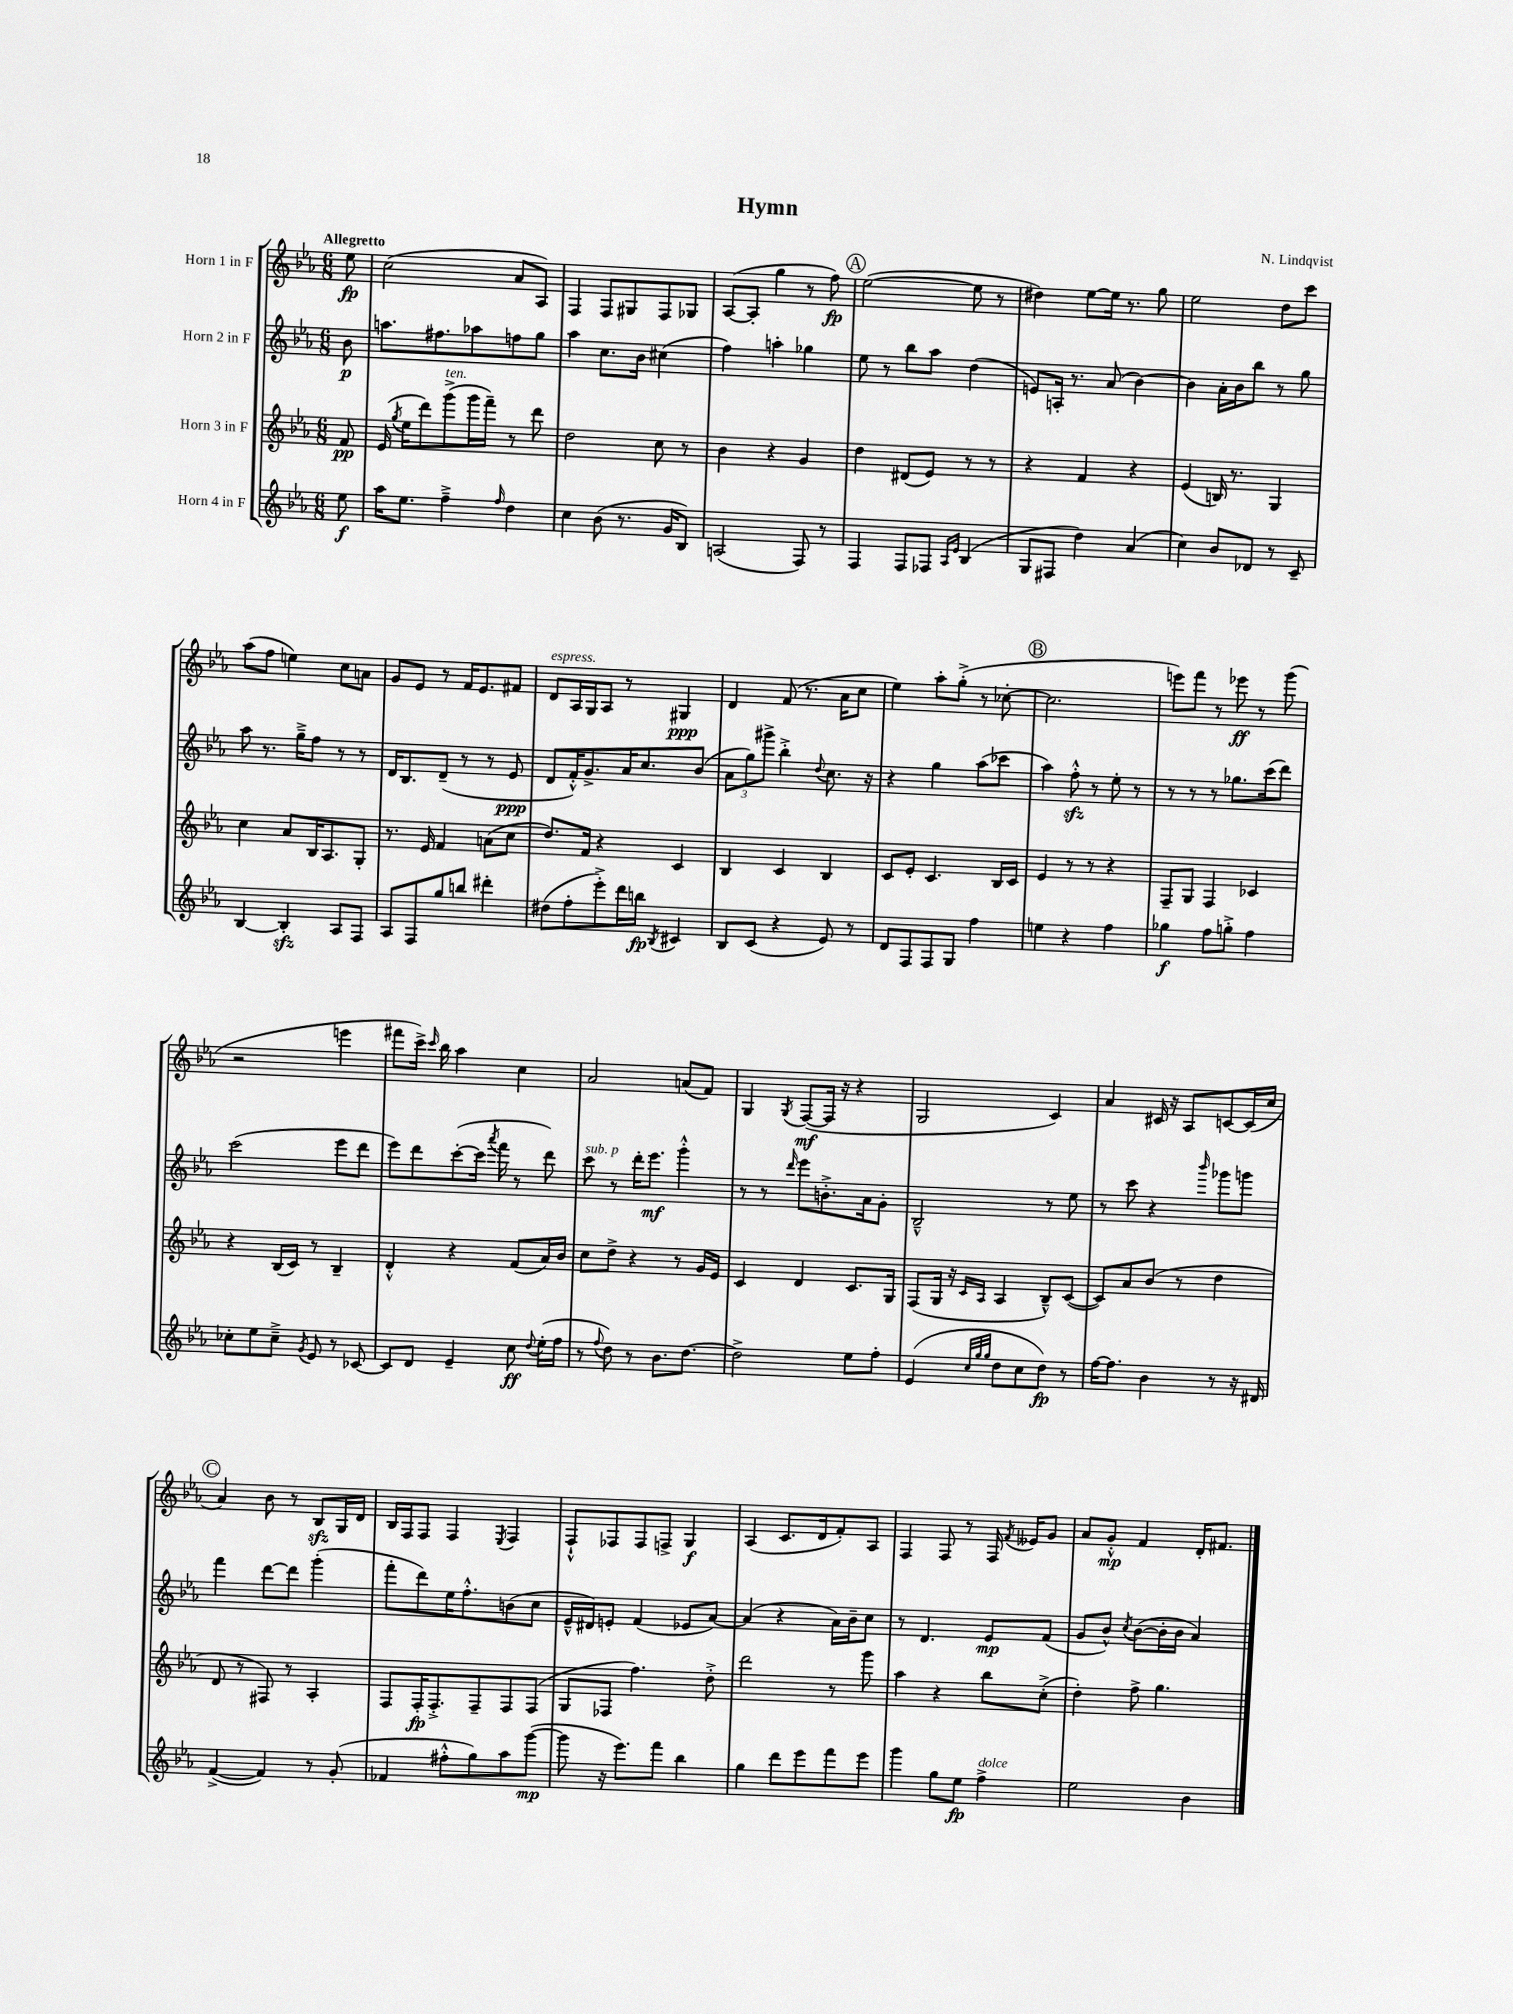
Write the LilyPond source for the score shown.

\header { title = "Hymn" composer = "N. Lindqvist" }
<<
\new StaffGroup <<
\new Staff = "s0" \with { instrumentName = "Horn 1 in F" } {
    \clef treble \key ees \major \numericTimeSignature \time 6/8 \partial 8 \tempo "Allegretto"
    \autoBeamOff ees''8\fp |
    c''2( aes'8[ aes8]) |
    f4 f8[ gis8 f8 ges8] |
    aes8[~( aes8]-. g''4 r8 f''8\fp) |
    \mark \markup { \circle "A" } ees''2~( ees''8 r8 |
    dis''4) ees''8[~ ees''16] r8. g''8 |
    ees''2 d''8[ c'''8] |
    aes''8[( f''8] e''4) c''8[ a'8] |
    g'8[ ees'8] r8 f'16[ ees'8. fis'8] |
    d'8[^\markup { \italic "espress." } aes16 g16 aes8] r8 gis4\ppp |
    d'4 f'8( r8. aes'16[ c''8] |
    ees''4) aes''8[-. g''8]-.->( r8 ces''8~-. |
    \mark \markup { \circle "B" } ces''2. |
    e'''8[) f'''8] r8 ees'''8\ff r8 g'''8( |
    r2 e'''4 |
    fis'''8[ c'''16]->) \grace { c'''16 } bes''16 aes''4 c''4 |
    aes'2 a'8[( f'8]) |
    g4 \acciaccatura { g8 } f8[~\mf( f16] r16 r4 |
    g2 c'4) |
    aes'4 cis'16 r16 aes8[ c'8~ c'16( c''16] |
    \mark \markup { \circle "C" } aes'4) bes'8 r8 bes8[\sfz g16 d'16] |
    bes16[ f16 f8] f4 \acciaccatura { ees8 } f4 |
    f8[-!-^ fes8 fes8 f8]-> g4\f |
    aes4( c'8.[ d'16 f'8-.) aes8] |
    f4 f8 r8 f16 \acciaccatura { f'8 } eeses'16[ g'8] |
    aes'8[ g'8]-.-^\mp f'4 d'16[-. fis'8.] \bar "|." |
}
\new Staff = "s1" \with { instrumentName = "Horn 2 in F" } {
    \clef treble \key ees \major \numericTimeSignature \time 6/8 \partial 8
    \autoBeamOff bes'8\p |
    a''8.[ fis''8. aes''8 f''8 g''8] |
    aes''4 c''8.[ bes'16] cis''4( |
    f''4) a''4-. ges''4 |
    \mark \markup { \circle "A" } ees''8 r8 bes''8[ aes''8] d''4( |
    e'8[) a16]-. r8. aes'8( bes'4~) |
    bes'4 aes'16[-. bes'16 bes''8] r8 g''8 |
    aes''8 r8. g''16[---> f''8] r8 r8 |
    d'16[ bes8. d'8]--( r8 r8 ees'8\ppp |
    d'8[ f'16-.-^) g'8.-> aes'16 c''8. bes'8]( |
    \tuplet 3/2 { aes'8[ g''8) gis'''8]-> } bes''4-.-> \appoggiatura { d''8 } c''8. r16 |
    r4 g''4 aes''8[( ces'''8] |
    \mark \markup { \circle "B" } aes''4) f''8-.-^\sfz r8 ees''8-. r8 |
    r8 r8 r8 ges''8.[ c'''16( d'''8]) |
    c'''2( ees'''8[ d'''8] |
    ees'''8[) d'''8 c'''8~-.( c'''16] \acciaccatura { aes'''8 } f'''16 r8 d'''8) |
    c'''8^\markup { \italic "sub. p" } r8 d'''16[-. ees'''8.]\mf g'''4-.-^ |
    r8 r8 \grace { d'''16 } ees'''8[ b'8.-.-> aes'16 g'8]-. |
    bes2---^ r8 ees''8 |
    r8 c'''8 r4 \grace { bes'''16 } ges'''8[ g'''8] |
    \mark \markup { \circle "C" } f'''4 d'''8[~ d'''8] g'''4-.( |
    f'''8[-. d'''8) ees''16 f''8.-.-^ b'8( c''8] |
    ees'16[---^ dis'16) e'8]-. f'4( ees'8[ aes'8]~) |
    aes'4( r4 aes'16[) bes'16-- c''8] |
    r8 d'4. ees'8[\mp f'8]( |
    g'8[ bes'8]-^) \acciaccatura { c''8 } bes'8[~( bes'16-. bes'16] aes'4) \bar "|." |
}
\new Staff = "s2" \with { instrumentName = "Horn 3 in F" } {
    \clef treble \key ees \major \numericTimeSignature \time 6/8 \partial 8
    \autoBeamOff f'8\pp |
    ees'16( \acciaccatura { g''8 } ees''16[ d'''8) g'''8->^\markup { \italic "ten." }( g'''16 f'''16]--) r8 d'''8 |
    d''2 c''8 r8 |
    bes'4 r4 g'4 |
    \mark \markup { \circle "A" } d''4 dis'8[( ees'8]) r8 r8 |
    r4 f'4 r4 |
    ees'4( b16) r8. g4 |
    c''4 aes'8[ bes16 aes8. g8]-. |
    r8. ees'16 f'4 a'8[( c''8] |
    d''8.[) f'16] r4 c'4 |
    bes4 c'4 bes4 |
    c'8[ ees'8]-. c'4. bes16[ c'16] |
    \mark \markup { \circle "B" } ees'4 r8 r8 r4 |
    f8[-- g8] f4 ces'4 |
    r4 bes16[( c'16]) r8 bes4-- |
    d'4-.-^ r4 f'8[( aes'16) bes'16] |
    c''8[ d''8]-> r4 r8 g'16[ ees'16] |
    c'4 d'4 c'8.[ g16] |
    f8[( g16] r16 \grace { c'16[ aes16] } aes4 bes8[---^) c'8]~( |
    c'8[) aes'8 bes'8]( r8 d''4 |
    \mark \markup { \circle "C" } d'8 r8 fis8) r8 aes4-. |
    f8[ f16-.\fp f8.-.-> f8-- f8 f8]( |
    g8[ fes8] f''4.) d''8-.-> |
    d'''2 r8 g'''8 |
    aes''4 r4 bes''8[ c''8]-.->( |
    d''4-.) f''8-> g''4. \bar "|." |
}
\new Staff = "s3" \with { instrumentName = "Horn 4 in F" } {
    \clef treble \key ees \major \numericTimeSignature \time 6/8 \partial 8
    \autoBeamOff ees''8\f |
    aes''16[ ees''8.] f''4---> \grace { f''16 } d''4 |
    c''4 bes'8( r8. g'16[ bes8]) |
    a2( f8) r8 |
    \mark \markup { \circle "A" } f4 f8[ fes8] \grace { aes16[ ees'16] } bes4( |
    g8[ fis8] d''4) aes'4( |
    c''4) bes'8[ des'8] r8 c'8-- |
    bes4~ bes4-.\sfz aes8[ f8] |
    aes8[ f8 g''8 b''8] dis'''4-. |
    dis''8[( f''8-. ees'''8-.->) d'''16 b''16]\fp \acciaccatura { bes8 } cis'4 |
    bes8[ c'8]( r4 ees'8) r8 |
    d'8[ f8 f8 g8] f''4 |
    \mark \markup { \circle "B" } e''4 r4 f''4 |
    ges''4\f f''8[ g''8]-.-> f''4 |
    ces''8[-. ees''8 ces''8]---> \acciaccatura { g'8 } ees'8 r8 ces'8~ |
    ces'8[ d'8] ees'4-- c''8\ff \appoggiatura { d''8 } ees''16[-.( f''16] |
    r8 \appoggiatura { f''8 } d''8) r8 bes'8.[ d''8.]~ |
    d''2-> ees''8[ f''8]-. |
    ees'4( \grace { c''32[ g''32 g''32] } d''8[ c''8 d''8]\fp) r8 |
    f''16[~ f''8.] bes'4 r8 r16 dis'16 |
    \mark \markup { \circle "C" } f'4~->( f'4) r8 g'8-.( |
    fes'4 fis''8[-.-^ g''8) aes''8 g'''8]~\mp( |
    g'''8 r16 ees'''8.[) f'''8] bes''4 |
    g''4 d'''8[ ees'''8 f'''8 ees'''8] |
    g'''4 g''8[ ees''8]\fp f''4->^\markup { \italic "dolce" } |
    ees''2 bes'4 \bar "|." |
}
>>
>>
\layout { \context { \Score \remove "Bar_number_engraver" } }
